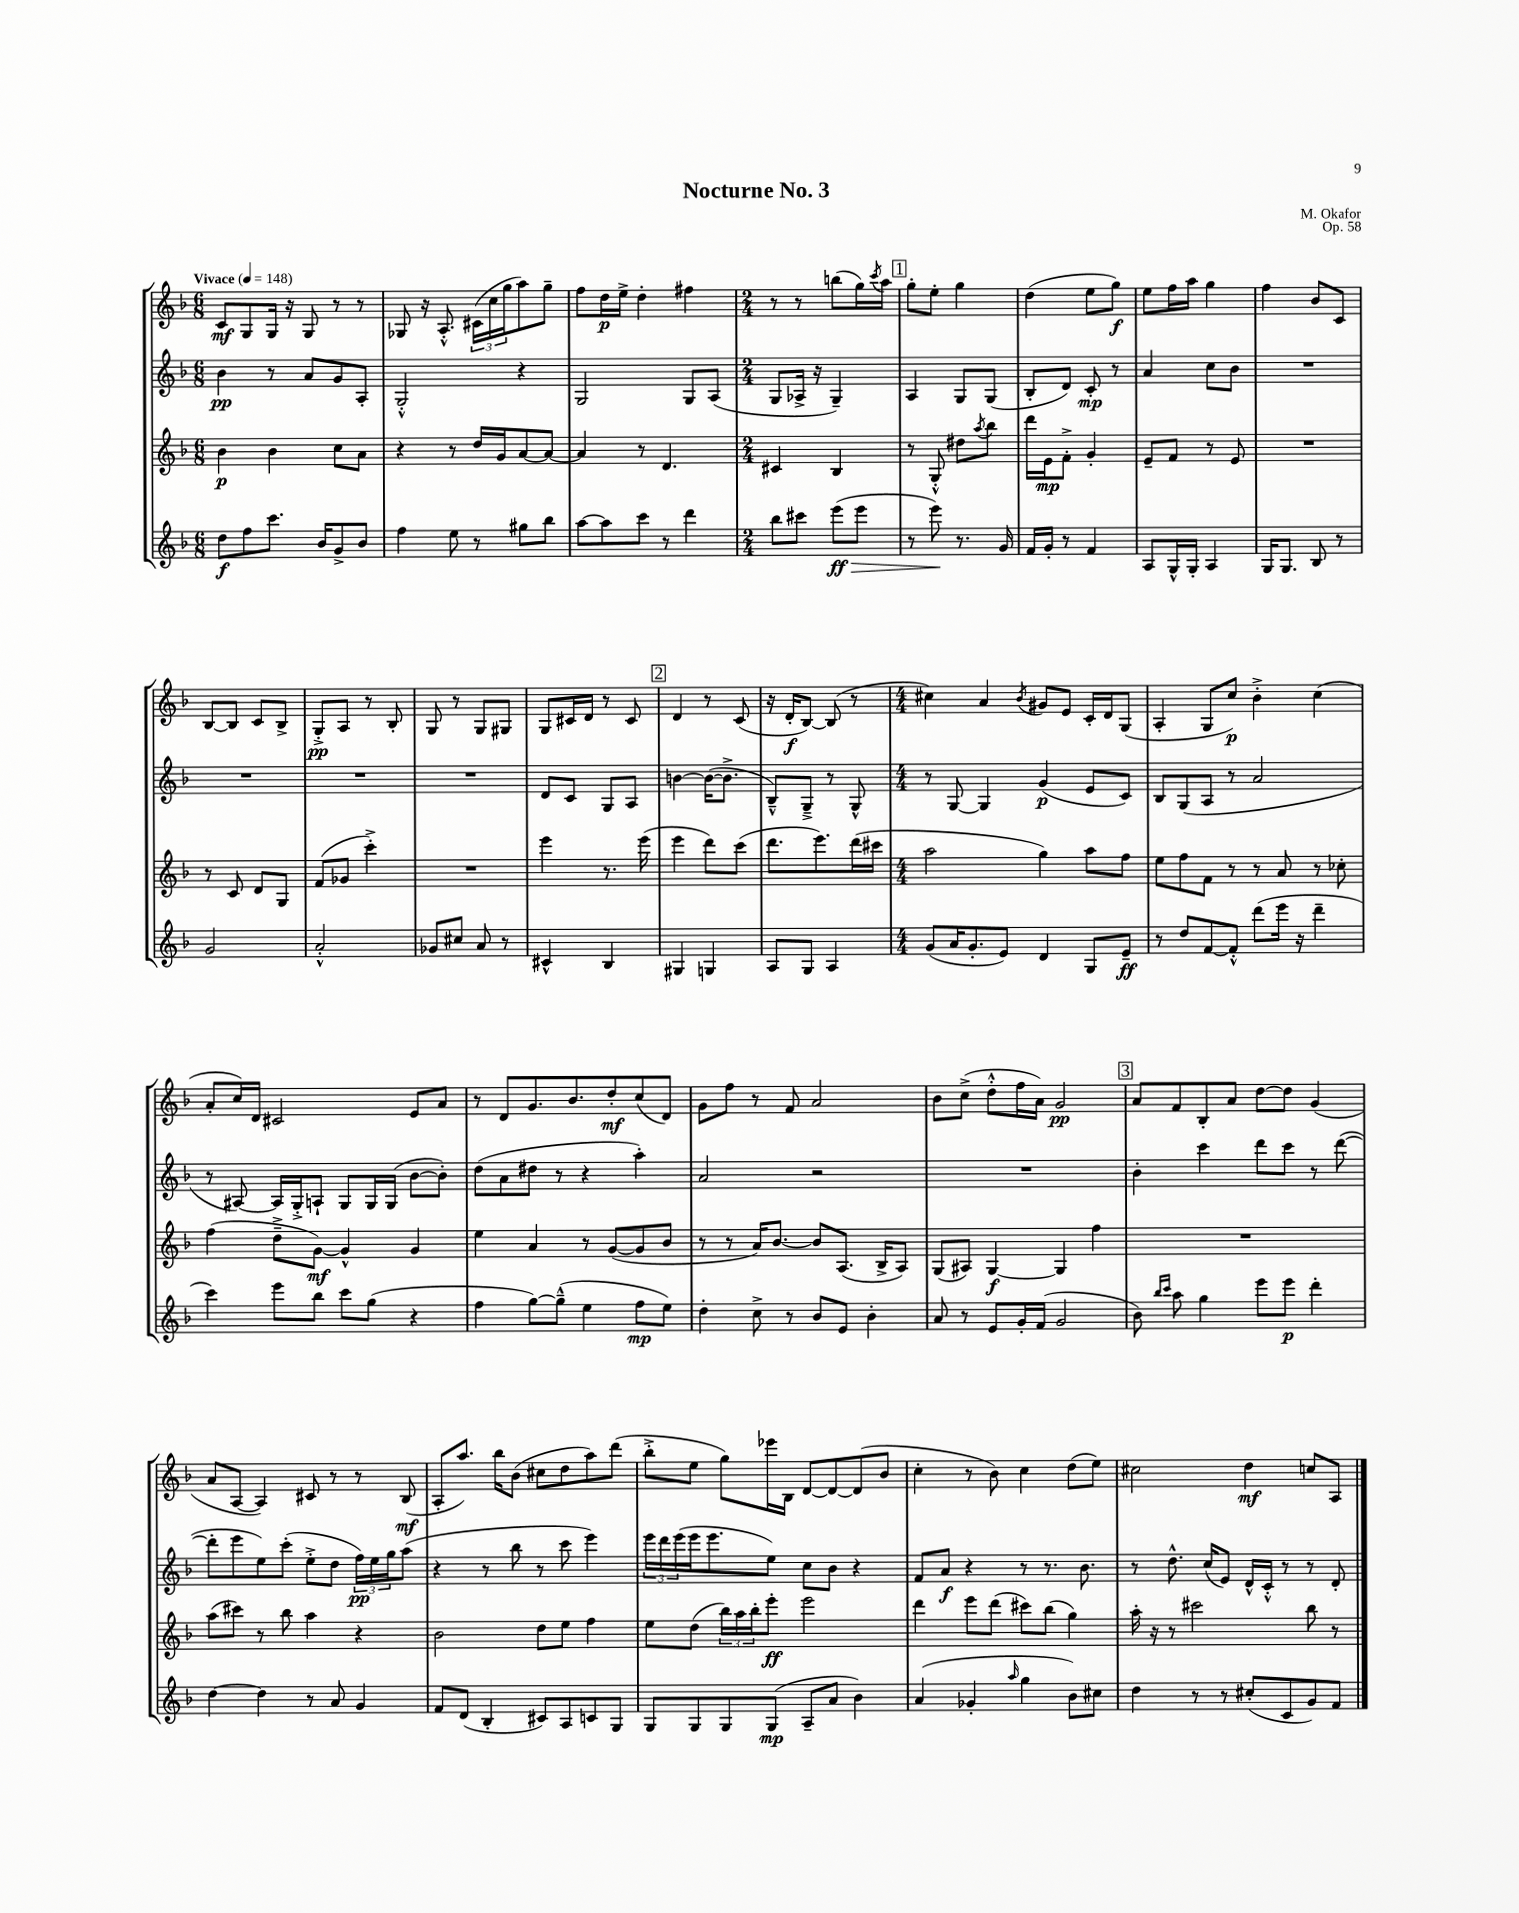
\header { title = "Nocturne No. 3" composer = "M. Okafor" opus = "Op. 58" }
<<
\new StaffGroup <<
\new Staff = "s0" {
    \clef treble \key f \major \numericTimeSignature \time 6/8 \tempo "Vivace" 4 = 148
    c'8\mf g8 g16 r16 g8 r8 r8 |
    ges8 r16 a8.-.-^ \tuplet 3/2 { cis'16( c''16 g''16 } a''8) g''8-- |
    f''8 d''16\p e''16-> d''4-. fis''4 |
    \numericTimeSignature \time 2/4 r8 r8 b''8( g''16) \acciaccatura { c'''8 } a''16 |
    \mark \markup { \box "1" } g''8-. e''8-. g''4 |
    d''4( e''8 g''8\f) |
    e''8 f''16 a''16 g''4 |
    f''4 bes'8 c'8 |
    bes8~ bes8 c'8 bes8-> |
    g8-.->\pp a8 r8 bes8-. |
    g8 r8 g8 gis8 |
    g8 cis'16 d'16 r8 cis'8 |
    \mark \markup { \box "2" } d'4 r8 c'8( |
    r16 d'16-.\f bes8~) bes8( r8 |
    \numericTimeSignature \time 4/4 cis''4) a'4 \acciaccatura { bes'8 } gis'8 e'8 c'16-. d'16 g8( |
    a4-. g8 c''8\p) bes'4-.-> c''4( |
    a'8-. c''16) d'16 cis'2 e'8 a'8 |
    r8 d'8 g'8. bes'8. d''8-.\mf c''8( d'8) |
    g'8 f''8 r8 f'8 a'2 |
    bes'8 c''8->( d''8-.-^ f''16 a'16) g'2\pp |
    \mark \markup { \box "3" } a'8 f'8 bes8-. a'8 d''8~ d''8 g'4( |
    a'8 a8~ a4) cis'8 r8 r8 bes8\mf( |
    a8-. a''8.) bes''16 bes'8( cis''8 d''8 a''8) d'''8( |
    bes''8-.-> e''8 g''8) ees'''16 bes16 d'8~ d'8~ d'8( bes'8 |
    c''4-. r8 bes'8) c''4 d''8( e''8) |
    cis''2 d''4\mf c''8 a8 \bar "|." |
}
\new Staff = "s1" {
    \clef treble \key f \major \numericTimeSignature \time 6/8
    bes'4\pp r8 a'8 g'8 a8-. |
    g2-.-^ r4 |
    g2 g8 a8( |
    \numericTimeSignature \time 2/4 g8 aes16-> r16 g4--) |
    \mark \markup { \box "1" } a4 g8 g8( |
    bes8-. d'8) c'8-.\mp r8 |
    a'4 c''8 bes'8 |
    R2 |
    R2 |
    R2 |
    R2 |
    d'8 c'8 g8 a8 |
    \mark \markup { \box "2" } b'4~ b'16~( b'8.-> |
    bes8---^) g8---> r8 g8-^ |
    \numericTimeSignature \time 4/4 r8 g8~ g4 g'4\p( e'8 c'8) |
    bes8 g8( a8 r8 a'2 |
    r8 ais8~) ais16 g16-.-> a8-! g8 g16 g16( bes'8~ bes'8-.) |
    d''8( a'8 dis''8 r8 r4 a''4-.) |
    a'2 r2 |
    R1 |
    \mark \markup { \box "3" } bes'4-. c'''4 d'''8 c'''8 r8 d'''8~( |
    d'''8-. e'''8 e''8) c'''8-.( e''8-.-> d''8 \tuplet 3/2 { f''16\pp) e''16 g''16 } a''8( |
    r4 r8 bes''8 r8 c'''8 e'''4) |
    \tuplet 3/2 { e'''16 d'''16 e'''16( } e'''16 e'''8. e''8) c''8 bes'8 r4 |
    f'8 a'8\f r4 r8 r8. bes'8. |
    r8 d''8.-^ c''16( e'8) d'16-^ c'16-.-^ r8 r8 d'8-. \bar "|." |
}
\new Staff = "s2" {
    \clef treble \key f \major \numericTimeSignature \time 6/8
    bes'4\p bes'4 c''8 a'8 |
    r4 r8 d''16 g'16 a'8~ a'8~ |
    a'4 r8 d'4. |
    \numericTimeSignature \time 2/4 cis'4 bes4 |
    \mark \markup { \box "1" } r8 g8-.-^ dis''8 \acciaccatura { a''8 } bes''8 |
    d'''16 e'16\mp f'8-.-> g'4-. |
    e'8-- f'8 r8 e'8 |
    R2 |
    r8 c'8 d'8 g8 |
    f'8( ges'8 c'''4-.->) |
    R2 |
    e'''4 r8. e'''16( |
    \mark \markup { \box "2" } e'''4 d'''8) c'''8( |
    d'''8. e'''8.) d'''16( cis'''16 |
    \numericTimeSignature \time 4/4 a''2 g''4) a''8 f''8 |
    e''8 f''8 f'8 r8 r8 a'8 r8 ces''8-. |
    f''4( d''8---> g'8~\mf) g'4-^ g'4 |
    e''4 a'4 r8 g'8~( g'8 bes'8 |
    r8 r8 a'16) bes'8.~ bes'8 a8.( bes16-> a8) |
    g8( ais8) g4~\f g4 f''4 |
    \mark \markup { \box "3" } R1 |
    a''8( cis'''8) r8 bes''8 a''4 r4 |
    bes'2 d''8 e''8 f''4 |
    e''8 d''8( \tuplet 3/2 { bes''16) a''16 bes''16-. } e'''8-.\ff e'''2 |
    d'''4 e'''8 d'''8( cis'''8) bes''8( g''4) |
    a''16-. r16 r8 cis'''2 bes''8 r8 \bar "|." |
}
\new Staff = "s3" {
    \clef treble \key f \major \numericTimeSignature \time 6/8
    d''8\f f''8 c'''8. bes'16 g'8-> bes'8 |
    f''4 e''8 r8 gis''8 bes''8 |
    a''8~ a''8 c'''8 r8 d'''4 |
    \numericTimeSignature \time 2/4 bes''8 cis'''8 e'''8\ff\>( e'''8 |
    \mark \markup { \box "1" } r8 e'''8\!) r8. g'16 |
    f'16 g'16-. r8 f'4 |
    a8 g16-^ g16-. a4 |
    g16 g8. bes8 r8 |
    g'2 |
    a'2-.-^ |
    ges'8 cis''8 a'8 r8 |
    cis'4-^ bes4 |
    \mark \markup { \box "2" } gis4 g4 |
    a8 g8 a4 |
    \numericTimeSignature \time 4/4 g'8( a'16 g'8.-. e'8) d'4 g8 e'8--\ff |
    r8 d''8 f'8~ f'8-.-^ d'''8( e'''16 r16 d'''4-- |
    c'''4) e'''8 bes''8 c'''8 g''8( r4 |
    f''4 g''8~) g''8---^( e''4 f''8\mp e''8) |
    d''4-. c''8-> r8 bes'8 e'8 bes'4-. |
    a'8 r8 e'8 g'16-. f'16( g'2 |
    \mark \markup { \box "3" } bes'8) \grace { bes''16 c'''16 } a''8 g''4 e'''8 e'''8\p d'''4-. |
    d''4~ d''4 r8 a'8 g'4 |
    f'8 d'8( bes4-. cis'8) a8 c'8 g8 |
    g8 g8 g8 g8\mp( a8-- a'8 bes'4) |
    a'4( ges'4-. \grace { a''16 } g''4 bes'8) cis''8 |
    d''4 r8 r8 cis''8-.( c'8 g'8) f'8 \bar "|." |
}
>>
>>
\layout { \context { \Score \remove "Bar_number_engraver" } }
